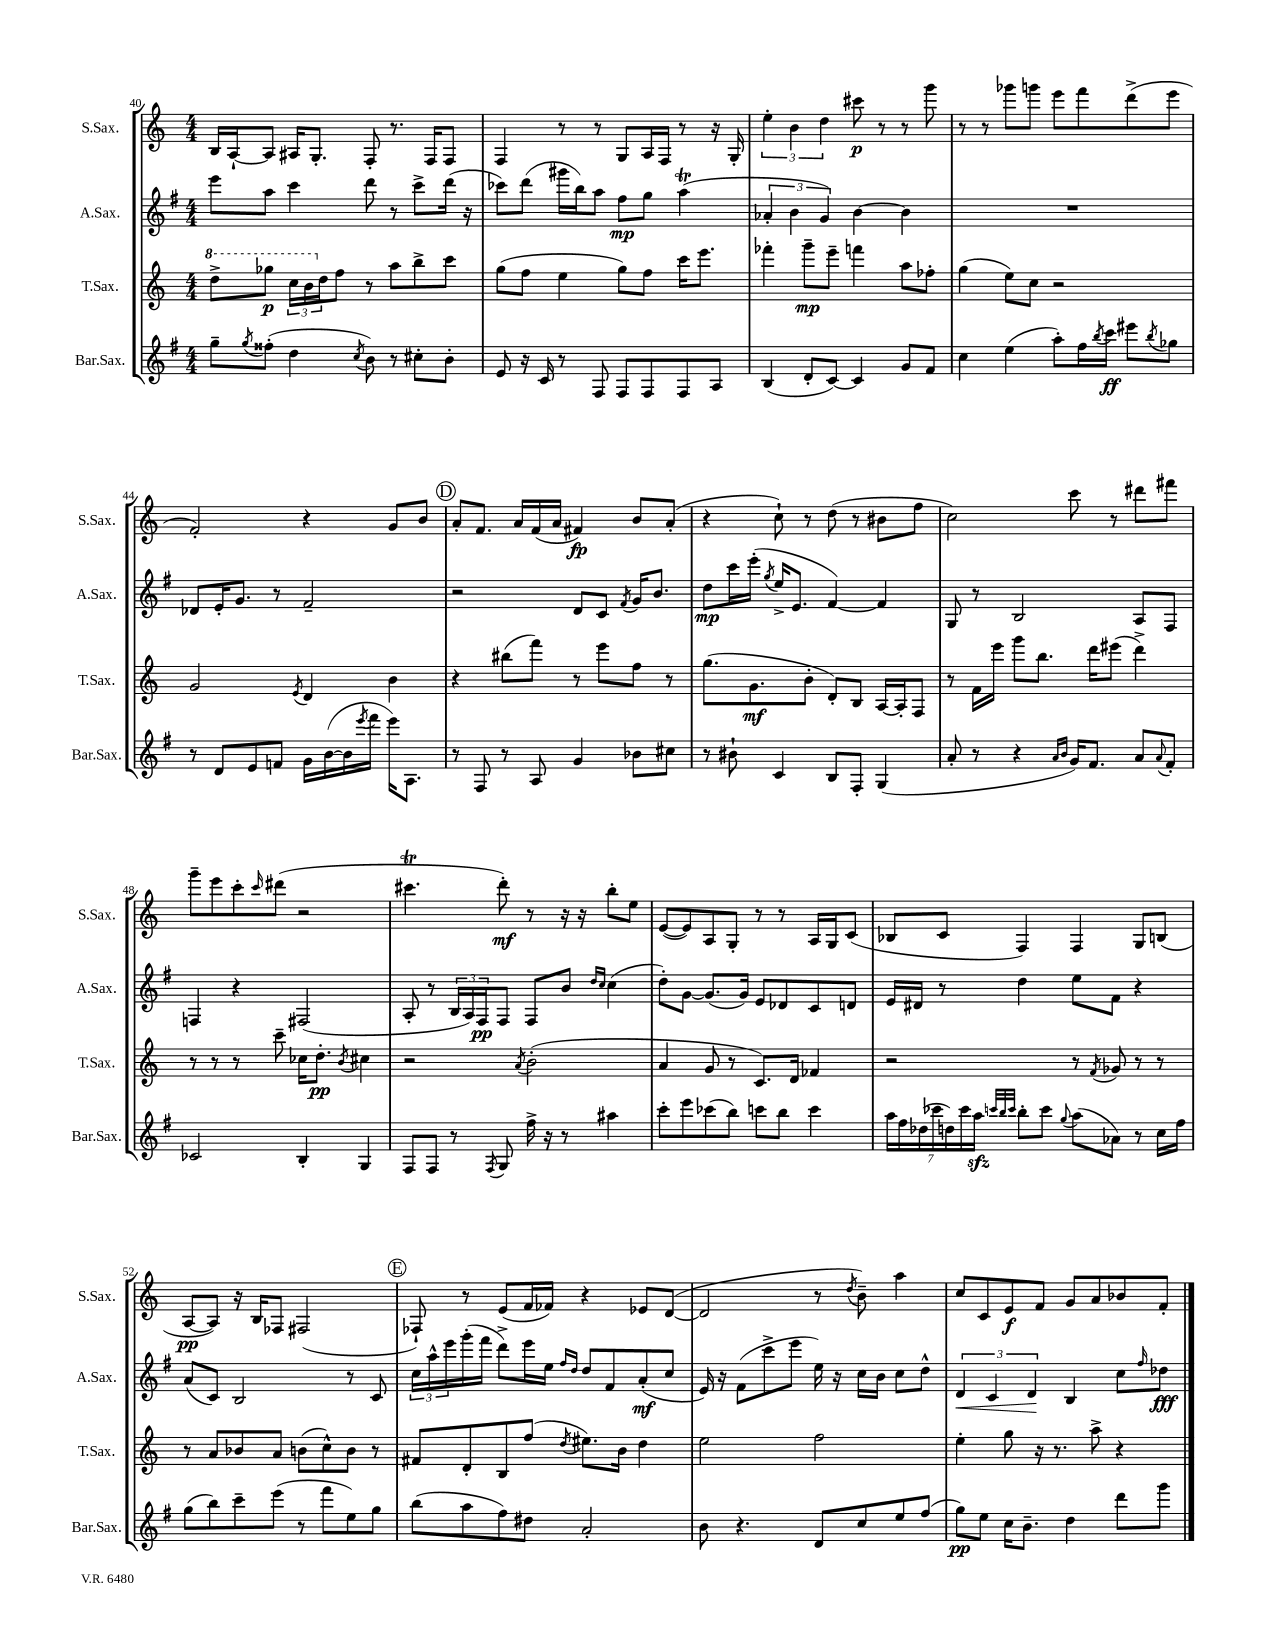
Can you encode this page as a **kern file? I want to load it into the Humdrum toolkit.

**kern	**kern	**kern	**kern
*staff4	*staff3	*staff2	*staff1
*clefG2	*clefG2	*clefG2	*clefG2
*k[f#]	*k[]	*k[f#]	*k[]
*M4/4	*M4/4	*M4/4	*M4/4
8gg~\L	8ddd^\L	8eee\L	16B/LL
.	.	.	[16A`/J
8qgg/	.	.	.
(8ff##'\J	8ggg-\J	8aa\J	8A/]J
4dd\	24ccc\LL	4ccc\	16A#/LK
.	24bb\	.	.
.	.	.	8.G'/J
.	24dd\J	.	.
.	8ff\J	.	.
8qcc/	.	.	.
8b\)	8r	8ddd\	8F'/
8r	8aa\L	8r	8.r
8cc#'\L	8bb^\	8ccc^\L	.
.	.	.	16F/LK
8b'\J	8ccc\J	(16ddd\Jk	8F/J
.	.	16r	.
=	=	=	=
8e/	(8gg\L	8ccc-\L)	4F/
16r	8ff\J	(8ddd\J	.
16c/	.	.	.
8r	4ee\	16ggg#\LL	8r
.	.	16bb\J)	.
8F#/	.	8aa\J	8r
8F#/L	8gg\L)	8ff#\L	8G/L
8F#/	8ff\J	8gg\J	16A/L
.	.	.	16F/JJ
8F#/	16ccc\LK	(4aa\	8r
.	8.eee\J	.	.
8A/J	.	.	16r
.	.	.	16G'/
=	=	=	=
(4B/	4fff-'\	6a-'/	6ee'\
.	.	6b\	6b\
8d'/L	8ggg~\L	.	.
.	.	6g/)	6dd\
[8c/J)	8eee~\J	.	.
4c/]	4fff\	[4b\	8ccc#\
.	.	.	8r
8g/L	8aa\L	4b\]	8r
8f#/J	8ff-'\J	.	8ggg\
=	=	=	=
4cc\	(4gg\	1r	8r
.	.	.	8r
(4ee\	8ee\L)	.	8ggg-\L
.	8cc\J	.	8ggg\J
8aa'\L)	2r	.	8eee\L
16ff#\L	.	.	8fff\
8qbb/	.	.	.
16ccc\JJ	.	.	.
8eee#\L	.	.	(8ddd^\
8qbb/	.	.	.
8gg-\J	.	.	8eee\J
=	=	=	=
8r	2g/	8d-/L	2f'/)
8d/L	.	16e'/K	.
.	.	8.g/J	.
8e/	.	.	.
8f/J	.	8r	.
.	8qe/	.	.
16g\LL	4d/	2f#~/	4r
([16b\	.	.	.
16b\]	.	.	.
8qeee/	.	.	.
16fff#\JJ	.	.	.
16eee\LK)	4b\	.	8g/L
8.A\J	.	.	.
.	.	.	8b/J
=	=	=	=
8r	4r	2r	8a'/L
8F#/	.	.	8.f/J
8r	(8bb#\L	.	.
.	.	.	16a/LL
8A/	8fff\J)	.	(16f/
.	.	.	16a/JJ
4g/	8r	8d/L	4f#/)
.	8eee\L	8c/J	.
.	.	8qf#/	.
8b-\L	8ff\J	16g/LK	8b/L
.	.	8.b/J	.
8cc#\J	8r	.	(8a'/J
=	=	=	=
8r	(8.gg\L	8dd\L	4r
8b#`\	.	16ccc\L	.
.	8.g\	(16eee'\JJ	.
.	.	8qgg/	.
4c/	.	16ee^/LK	8cc`\)
.	.	8.e/J	.
.	8b'\J	.	8r
8B/L	8d'/L)	[4f#/)	(8dd\
8F#'/J	8B/J	.	8r
(4G/	[16A/LL	4f#/]	8b#\L
.	16A'/]J	.	.
.	8F/J	.	8ff\J
=	=	=	=
8a'/	8r	8G/	2cc\)
8r	16f\LL	8r	.
.	16eee\JJ	.	.
4r	8ggg\L	2B/	.
.	8.bb\J	.	.
16qqa/LL	.	.	.
16qqb/JJ	.	.	.
16g/LK)	.	.	8ccc\
8.f#/J	16ddd\LK	.	.
.	(8eee#\J	.	8r
8a/L	4ddd^\)	8A/L	8ddd#\L
8qqa/	.	.	.
8f#'/J	.	8F#/J	8fff#\J
=	=	=	=
2c-/	8r	4F/	8ggg~\L
.	8r	.	8eee\
.	8r	4r	8ccc'\
.	.	.	16qqccc/
.	8ccc~\	.	(8ddd#\J
4B'/	16cc-\LK	(2F#/	2r
.	8.dd'\J	.	.
.	8qb/	.	.
4G/	4cc#\	.	.
=	=	=	=
8F#/L	2r	8A'/	4.ccc#\
8F#/J	.	8r	.
8r	.	24B/LL	.
.	.	24A/)	.
.	.	24F#/J	.
8qF#/	.	.	.
8G/	.	8F#/J	8ddd'\)
.	8qa/	.	.
16ff#^\	(2b'\	8F#/L	8r
16r	.	.	.
8r	.	8b/J	16r
.	.	.	16r
.	.	16qqdd/LL	.
.	.	16qqcc/JJ	.
4aa#\	.	(4cc\	8bb'\L
.	.	.	8ee\J
=	=	=	=
8ccc'\L	4a/	8dd'\L)	([8e/L
8eee\	.	[8g\J	8e/])
(8ccc-\	8g/	(8.g/]L	8A/
8bb\J)	8r	.	8G'/J
.	.	16g/Jk)	.
8ccc\L	8.c/L)	8e/L	8r
8bb\J	.	8d-/	8r
.	16d/Jk	.	.
4ccc\	4f-/	8c/	16A/LL
.	.	.	16G/J
.	.	8d/J	(8c/J
=	=	=	=
28aa\LL	2r	16e/LL	8B-/L
28ff#\	.	.	.
.	.	16d#/JJ	.
(28dd-\	.	.	.
28ccc-\	.	.	.
.	.	8r	8c/J
28dd\)	.	.	.
28ccc-\	.	.	.
28aa\JJ	.	.	.
32qqccc/LLL	.	.	.
32qqbb/	.	.	.
32qqccc/JJJ	.	.	.
8bb'\L	.	4dd\	4F/)
8ccc\J	.	.	.
8qqgg/	.	.	.
(8aa\L	8r	8ee\L	4F/
.	8qf/	.	.
8a-\J)	8g-/	8f#\J	.
8r	8r	4r	8G/L
16cc\LL	8r	.	(8B/J
16ff#\JJ	.	.	.
=	=	=	=
(8gg\L	8r	(8a/L	[8A/L
8bb\)	8a/L	8c/J)	8A/]J)
8ccc~\	8b-/	2B/	16r
.	.	.	16B/LK
(8eee\J	8a/J	.	8F-/J
8r	(8b\L	.	(2F#/
8fff#\L	8cc^^\)	.	.
8ee\)	8b\J	8r	.
8gg\J	8r	8c/	.
=	=	=	=
(8bb\L	8f#/L	24cc\LL	8F-`/)
.	.	24aa^^\	.
.	.	24eee\	.
8aa\	8d'/	(16ggg'\	8r
.	.	16fff#\JJ	.
8ff#\)	8B/	8ddd^\L)	(8e/L
8dd#\J	(8ff/J	16eee\L	16f/L
.	.	16ee\JJ	16f-/JJ)
.	.	16qqff#/LL	.
.	8qdd/	16qqdd/JJ	.
2a'/	8.ee#\L)	8dd/L	4r
.	.	8f#/	.
.	16b\Jk	.	.
.	4dd\	(8a'/	8e-/L
.	.	8cc/J	([8d/J
=	=	=	=
8b\	2ee\	16e/)	2d/]
.	.	16r	.
4.r	.	(8f#\L	.
.	.	8ccc^\	.
.	.	8eee\J	.
8d/L	2ff\	16ee\)	8r
.	.	16r	.
.	.	.	8qdd/
8cc/	.	16cc\LL	8b~\)
.	.	16b\JJ	.
8ee/	.	8cc\L	4aa\
(8ff#/J	.	8dd^^\J	.
=	=	=	=
8gg\L)	4ee'\	6d/	8cc/L
8ee\J	.	.	8c/
.	.	6c/	.
16cc\LK	8gg\	.	8e/
8.b~\J	.	.	.
.	.	6d/	.
.	16r	.	8f/J
.	8.r	.	.
4dd\	.	4B/	8g/L
.	8aa^\	.	8a/
8ddd\L	4r	8cc\L	8b-/
.	.	16qqff#/	.
8ggg\J	.	8dd-\J	8f'/J
==	==	==	==
*-	*-	*-	*-
